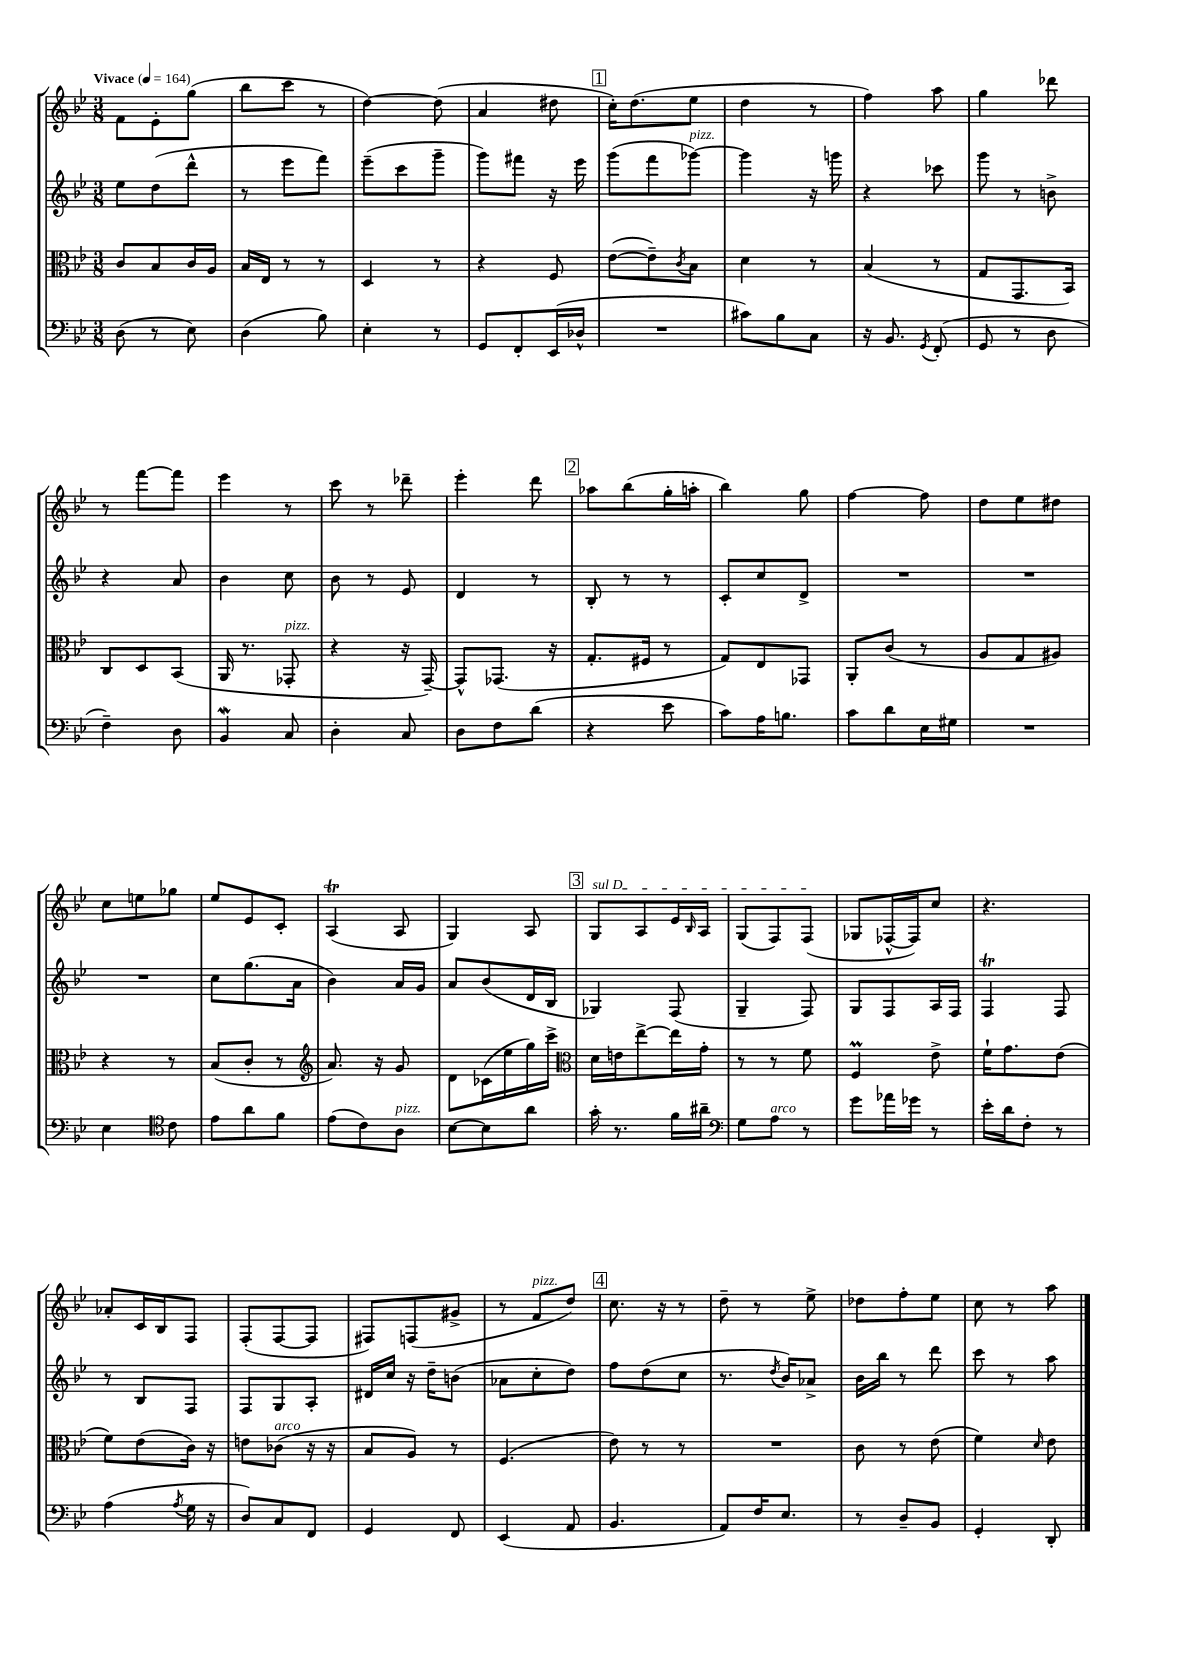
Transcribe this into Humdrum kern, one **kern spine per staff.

**kern	**kern	**kern	**kern
*staff4	*staff3	*staff2	*staff1
*clefF4	*clefC3	*clefG2	*clefG2
*k[b-e-]	*k[b-e-]	*k[b-e-]	*k[b-e-]
*M3/8	*M3/8	*M3/8	*M3/8
*MM164	*MM164	*MM164	*MM164
(8D	8c	8ee-	8f
8r	8B-	(8dd	8e-'
8E-)	16c	8ddd^^	(8gg
.	16A	.	.
=	=	=	=
(4D	16B-	8r	8bb-
.	16E-	.	.
.	8r	8eee-	8ccc
8B-)	8r	8fff)	8r
=	=	=	=
4E-'	4D	(8eee-~	[4dd)
.	.	8ccc	.
8r	8r	8ggg~	(8dd]
=	=	=	=
8GG	4r	8ggg)	4a
8FF'	.	8fff#	.
(16EE-	8F	16r	8dd#
16D-^^	.	16eee-	.
=	=	=	=
4.r	([8e-	(8ggg	16cc')
.	.	.	(8.dd
.	8e-~])	8fff	.
.	8qc	.	.
.	8B-	[8ggg-)	8ee-
=	=	=	=
8c#)	4d	4ggg-]	4dd
8B-	.	.	.
8C	8r	16r	8r
.	.	16ggg	.
=	=	=	=
16r	(4B-	4r	4ff)
8.BB-	.	.	.
8qGG	.	.	.
(8FF'	8r	8ccc-	8aa
=	=	=	=
8GG	8G	8ggg	4gg
8r	8.GG	8r	.
8D	.	8b^	8ddd-
.	16BB-)	.	.
=	=	=	=
4F~)	8C	4r	8r
.	8D	.	[8fff
8D	(8BB-	8a	8fff]
=	=	=	=
4BB-	16AA	4b-	4eee-
.	8.r	.	.
8C	8GG-'	8cc	8r
=	=	=	=
4D'	4r	8b-	8ccc
.	.	8r	8r
8C	16r	8e-	8ddd-~
.	[16GG~)	.	.
=	=	=	=
8D	8GG^^]	4d	4eee-'
8F	(8.GG-	.	.
(8d	.	8r	8ddd
.	16r	.	.
=	=	=	=
4r	8.G'	8B-'	8aa-
.	.	8r	(8bb-
.	16F#	.	.
8e-	8r	8r	16gg'
.	.	.	16aa'
=	=	=	=
8c)	8G)	8c'	4bb-)
16A	8E-	8cc	.
8.B	.	.	.
.	8GG-	8d^	8gg
=	=	=	=
8c	8AA'	4.r	[4ff
8d	(8c	.	.
16E-	8r	.	8ff]
16G#	.	.	.
=	=	=	=
4.r	8A	4.r	8dd
.	8G	.	8ee-
.	8A#)	.	8dd#
=	=	=	=
4E-	4r	4.r	8cc
.	.	.	8ee
*clefC4	*	*	*
8c	8r	.	8gg-
=	=	=	=
8e-	(8B-	8cc	8ee-
8a	8c'	(8.gg	8e-
8f	8r	.	8c'
.	.	16a	.
=	=	=	=
*	*clefG2	*	*
(8e-	8.a)	4b-)	(4A
8c)	.	.	.
.	16r	.	.
8A	8g	16a	8A
.	.	16g	.
=	=	=	=
[8B-	8d	8a	4G)
8B-]	(16c-	(8b-	.
.	16ee-	.	.
8a	16gg)	16d	8A
.	16ccc^	16B-	.
=	=	=	=
*	*clefC3	*	*
16g'	16d	4G-)	8G
8.r	16e	.	.
.	[8ee-^	.	8A
16f	16ee-]	(8F	16e-
.	.	.	16qqB-
16a#~	16g'	.	16A
=	=	=	=
*clefF4	*	*	*
8G	8r	4G~	(8G
8A	8r	.	8F)
8r	8f	8F)	(8F
=	=	=	=
8g	4F	8G	8G-
16a-	.	8F	[16F-^^
16g-	.	.	16F-])
8r	8e-^	16A	8cc
.	.	16F	.
=	=	=	=
16e-'	16f`	4F	4.r
16d	8.g	.	.
8F'	.	.	.
8r	(8e-	8F	.
=	=	=	=
(4A	8f)	8r	8a-'
.	(8e-	8B-	16c
.	.	.	16B-
8qA	.	.	.
16G	16c)	8F	8F
16r	16r	.	.
=	=	=	=
8D)	8e	8F	(8F'
8C	(8c-	8G	[8F
8FF	16r	8A'	8F]
.	16r	.	.
=	=	=	=
4GG	8B-	16d#	8F#)
.	.	16cc	.
.	8A)	16r	(8F
.	.	16dd~	.
8FF	8r	(8b	8g#^
=	=	=	=
(4EE-	(4.F	8a-	8r
.	.	8cc'	8f
8AA	.	8dd)	8dd)
=	=	=	=
4.BB-	8e-)	8ff	8.cc
.	8r	(8dd	.
.	.	.	16r
.	8r	8cc	8r
=	=	=	=
8AA)	4.r	8.r	8dd~
16F	.	.	8r
.	.	8qdd	.
8.E-	.	16b-)	.
.	.	8a-^	8ee-^
=	=	=	=
8r	8c	16b-	8dd-
.	.	16bb-	.
8D~	8r	8r	8ff'
8BB-	(8e-	8ddd	8ee-
=	=	=	=
4GG'	4f)	8ccc	8cc
.	.	8r	8r
.	16qqd	.	.
8DD'	8e-	8aa	8aa
==	==	==	==
*-	*-	*-	*-
